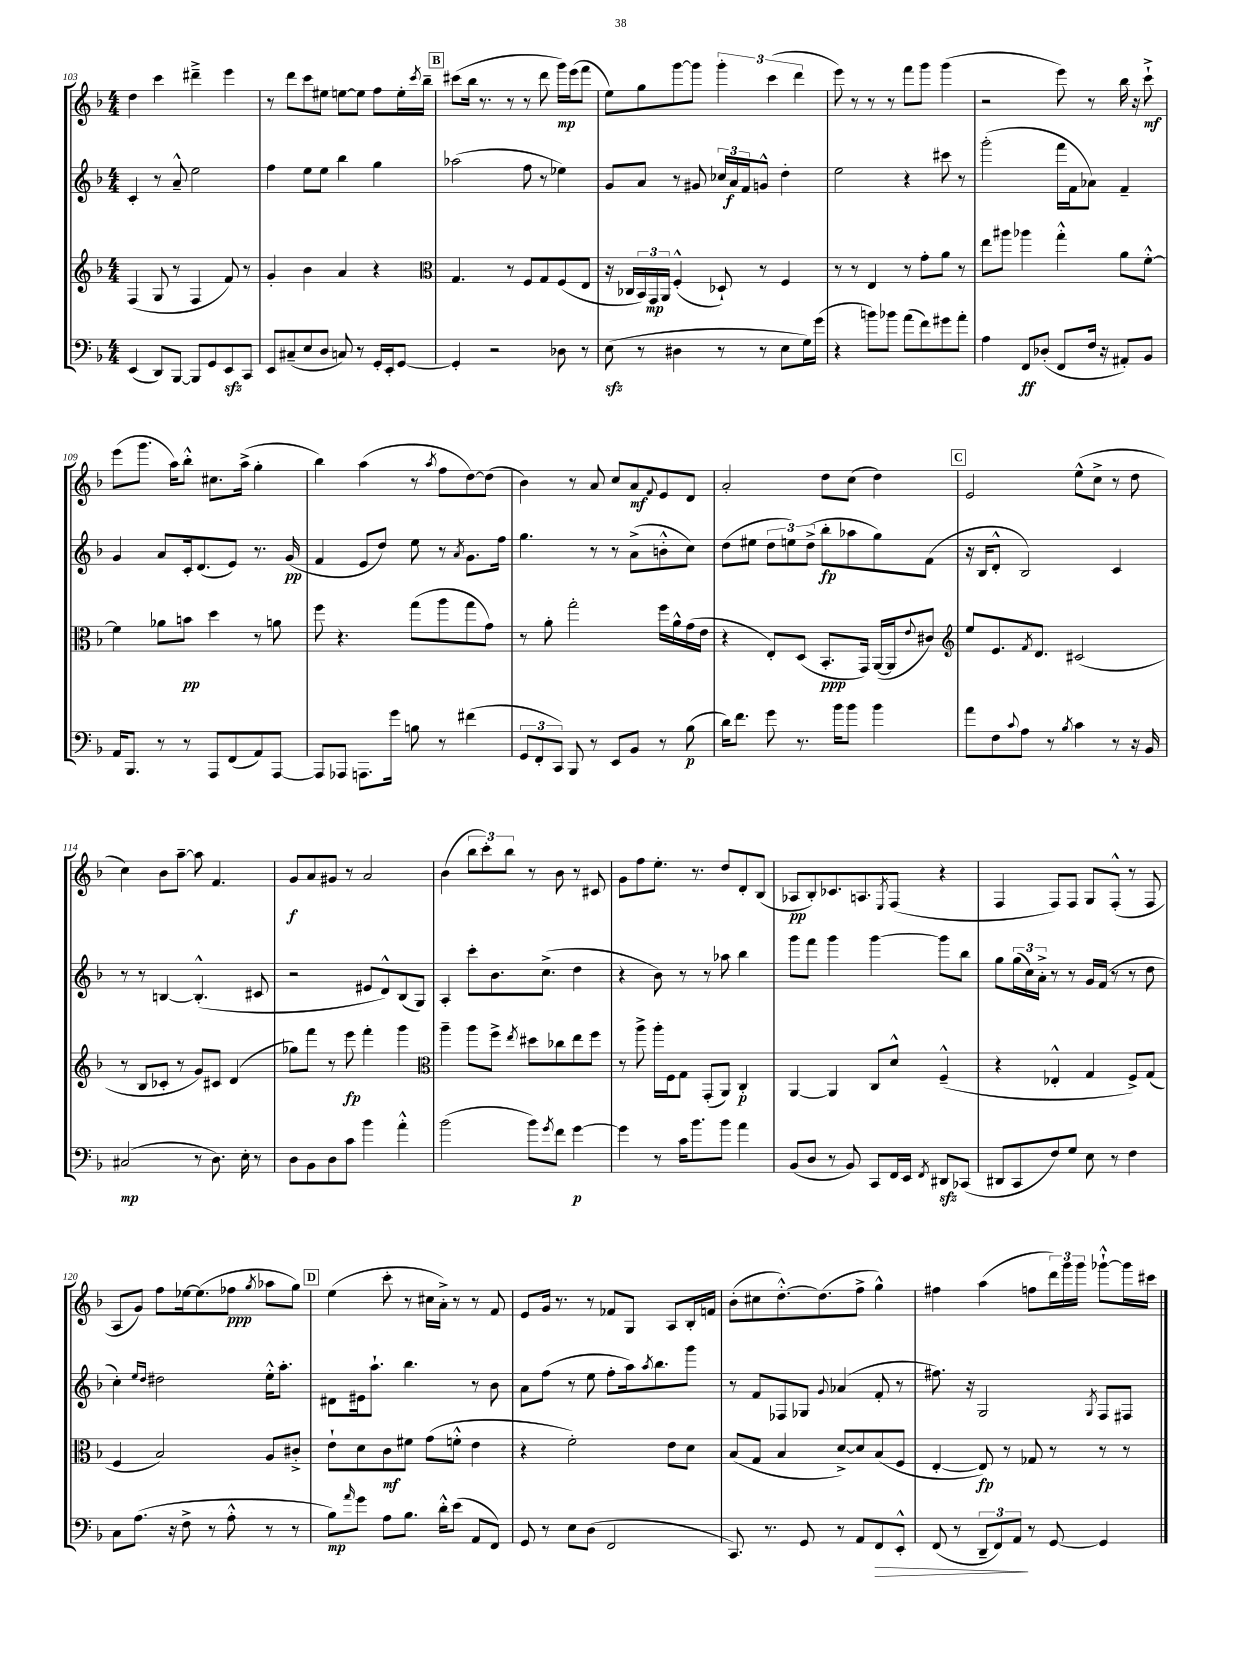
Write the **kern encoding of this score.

**kern	**kern	**kern	**kern
*staff4	*staff3	*staff2	*staff1
*clefF4	*clefG2	*clefG2	*clefG2
*k[b-]	*k[b-]	*k[b-]	*k[b-]
*M4/4	*M4/4	*M4/4	*M4/4
(4EE/	(4F/	4c'/	4dd\
8DD/L)	8G/	8r	4ccc\
[8BBB-/J	8r	8a~^^/	.
8BBB-/]L	4F/	2ee\	4ddd#~^\
8GG/	.	.	.
8EE/	8f/)	.	4eee\
8CC/J	8r	.	.
=	=	=	=
8EE/L	4g'/	4ff\	8r
(8C#~/	.	.	8ddd\L
8E/	4b-\	8ee\L	8ccc\
8D/J	.	8ee\J	8ee#\J
8C/)	4a/	4bb-\	[8ee\L
8r	.	.	8ee\]J
16GG'/LL	4r	4gg\	8ff\L
16EE'/J	.	.	.
[8GG/J	.	.	16ee'\L
.	.	.	8qccc/
.	.	.	16bb-~\JJ
=	=	=	=
*	*clefC3	*	*
4GG'/]	4.G/	(2aa-\	(8ccc#\L
.	.	.	16bb-\Jk
.	.	.	8.r
2r	.	.	.
.	8r	.	8r
.	8F/L	8ff\	8r
.	8G/	8r	8ddd\
8D-\	(8F/	4ee-\)	16ggg\LL)
.	.	.	(16eee\J
8r	8E/J	.	8fff\J
=	=	=	=
(8E\	16r	8g/L	8ee\L)
.	16C-/LL	.	.
8r	24BB-/)	8a/J	8gg\
.	24GG/	.	.
.	24AA/JJ	.	.
4D#\	(4F'^^/	8r	[8ggg\
.	.	8g#/	8ggg\]J
8r	8D-`/)	24cc-/LL	6ggg'\
.	.	24a/	.
.	.	24f/J	.
8r	8r	8g^^/J	.
.	.	.	(6ccc\
8E\L	4F/	4dd'\	.
.	.	.	6ddd\
16G\L)	.	.	.
(16g\JJ	.	.	.
=	=	=	=
4r	8r	2ee\	8eee\)
.	8r	.	8r
8b\L)	4E/	.	8r
8b-\J	.	.	8r
(8a\L	8r	4r	8fff\L
8f\)	8g'\L	.	8ggg\J
8g#\	8a\J	8ccc#\	(4ggg\
8a'\J	8r	8r	.
=	=	=	=
4A\	8ee\L	(2ggg'\	2r
.	8aa#\J	.	.
8FF/L	4aa-\	.	.
(8D-'/J	.	.	.
8FF/L	4gg'^^\	16fff\LL	8eee\)
.	.	16f\J	.
16F/Jk	.	8a-\J)	8r
16r	.	.	.
8AA#'/L)	8a\L	4f~/	16bb-\
.	.	.	16r
8BB-/J	[8f'^^\J	.	8ccc`^\
=	=	=	=
16AA/LK	4f\]	4g/	(8eee\L
8.BBB-/J	.	.	.
.	.	.	8.ggg\J
8r	8a-\L	8a/L	.
.	.	.	16aa\LK)
8r	8b\J	16c'/k	8bb-'^^\J
.	.	(8.d/	.
8AAA/L	4dd\	.	8.cc#\L
(8FF/	.	8e/J)	.
.	.	.	(16aa^\Jk
8AA/)	8r	8.r	4gg'\
[8AAA/J	8a\	.	.
.	.	(16g/	.
=	=	=	=
8AAA/]L	8ff\	4f/	4bb-\)
8AAA-/J	4.r	.	.
8.AAA\L	.	8e/L	(4aa\
.	.	8dd/J)	.
16g\Jk	.	.	.
8B\	(8gg\L	8ee\	8r
.	.	.	8qaa/
8r	8aa\	8r	8ff\L
.	.	8qa/	.
(4f#\	8gg\	8.g\L	[8dd\)
.	8g\J)	.	(8dd\]J
.	.	16ff\Jk	.
=	=	=	=
12GG/L	8r	4.gg\	4b-\)
12FF'/	.	.	.
.	8a'\	.	.
12CC/J)	.	.	.
8BBB-/	2gg'\	.	8r
8r	.	8r	8a/
8EE/L	.	8r	8cc/L
8BB-/J	.	(8a^\L	8a/
.	.	.	8qqf/
8r	16ff\LL	8b'^^\	8e/
.	16a^^\	.	.
(8B-\	(16g\	8cc\J)	8d/J
.	16e\JJ	.	.
=	=	=	=
16d\LK)	4r	(8dd\L	2a'/
8.f\J	.	.	.
.	.	8ee#\J	.
8g\	8E'/L)	12dd\L	.
.	.	12ee\)	.
8.r	(8D/J	.	.
.	.	(12dd^\J	.
.	8.BB-'/L	8bb-'\L	8dd\L
16b-\LK	.	.	.
8b-\J	.	8aa-\	(8cc\J
.	16GG/Jk)	.	.
4b-\	([16AA/LL	8gg\)	4dd\)
.	16AA/]J	.	.
.	8qqe/	.	.
.	8c#/J)	(8f\J	.
=	=	=	=
*	*clefG2	*	*
8a\L	8ee/L	16r	2e/
.	.	16B-/LK	.
8F\	8.e/	8d'^^/J	.
8qqc/	.	.	.
8A\J	.	2B-/)	.
.	8qf/	.	.
.	8.d/J	.	.
8r	.	.	.
8qB-/	.	.	.
4c\	(2c#/	.	(8ee^^\L
.	.	.	8cc^\J
8r	.	4c/	8r
16r	.	.	8dd\
16BB-/	.	.	.
=	=	=	=
(2C#/	8r	8r	4cc\)
.	8B-/L	8r	.
.	8c-'/J	[4B/	8b-\L
.	8r	.	[8aa~\J
8r	8g/L)	(4.B'^^/]	8aa\]
8.D\)	8c#/J	.	4.f/
.	(4d/	.	.
16E'\	.	.	.
8r	.	8c#/	.
=	=	=	=
8D\L	8gg-\L)	2r	8g/L
8BB-\	8fff\J	.	8a/
8D\	8r	.	8g#/J
8c\J	8eee\	.	8r
4b-\	4fff'\	8e#/L	2a/
.	.	8d^^/)	.
4a'^^\	4ggg\	(8B-/	.
.	.	8G/J)	.
=	=	=	=
*	*clefC3	*	*
(2b-\	4aa~\	4A'/	(4b-\
.	8aa\L	8ccc'\L	12bb-\L
.	.	.	12ccc'\)
.	8ff^\J	8.b-\	.
.	.	.	12bb-\J
.	8qee/	.	.
8b-\L)	8dd#\L	.	8r
.	.	(8.cc^\J	.
8qg/	.	.	.
8f\J	8cc-\	.	8b-\
[4g\	8ee\	4dd\	8r
.	8ff\J	.	8c#/
=	=	=	=
4g\]	8r	4r	8g\L
.	8aa^\	.	8ff\
8r	16aa'\LL	8b-\)	8.ee'\J
.	16F\J	.	.
16c\LK	8G\J	8r	.
8.b-\	.	.	8.r
.	(8GG'/L	8r	.
8b-\J	8AA/J)	8aa-\	8dd/L
4a\	4C'/	4bb-\	8d'/
.	.	.	(8B-/J
=	=	=	=
(8BB-/L	[4AA/	8ggg\L	8A-/L
8D/J	.	8fff\J	8B-'/)
8r	4AA/]	4ggg\	8.c-/
8BB-/)	.	.	.
.	.	.	8.A/
8CC/L	8C/L	[4ggg\	.
.	.	.	8qE/
16FF/L	8d^^/J	.	(8F/J
16EE/JJ	.	.	.
8qFF/	.	.	.
8DD#/L	(4F~^^/	8ggg\]L	4r
(8CC-/J	.	8bb-\J	.
=	=	=	=
8DD#/L	4r	8gg\L	4F/
8CC/	.	(24gg\L	.
.	.	24cc\)	.
.	.	24a'^\JJ	.
8F/)	4E-'^^/	8r	8F/L)
8G/J	.	8r	8F/J
8E\	4G/	16g/LL	8G/L
.	.	(16f/JJ	.
8r	.	8r	(8F'^^/J
4F\	8F^/L)	8r	8r
.	(8G/J	8dd\	8F/
=	=	=	=
8C\L	4F/	4cc'\)	8A/L
(8.A\J	.	.	8g/J)
.	.	16qqee/LL	.
.	.	16qqdd/JJ	.
.	2B-/)	2dd#\	8ff\L
16r	.	.	.
8F^\	.	.	[16ee-\k
.	.	.	(8.ee-\]
8r	.	.	.
8A'^^\	.	.	8ff-\J
.	.	.	8qgg/
8r	8A/L	16ee'^^\LK	8aa-\L
.	.	8.aa'\J	.
8r	8c#'^/J	.	8gg\J)
=	=	=	=
8B-\L)	8e`\L	8d#\L	(4ee\
16qqa/	.	.	.
8g\J	8d\	16e#\k	.
.	.	8.aa`\J	.
8A\L	8c\	.	8ccc'\
8.B-\J	8f#\J	4.bb-\	8r
.	(8g\L	.	16cc#\LL
16d'^^\LK	.	.	16a'^\JJ)
(8e\J	8f'^^\J	.	8r
8AA/L	4e\	8r	8r
8FF/J)	.	8b-\	8f/
=	=	=	=
8GG/	4r	8a\L	8e/L
8r	.	(8ff\J	16g/Jk
.	.	.	8.r
8E\L	2f'\)	8r	.
(8D\J	.	8ee\	8r
2FF/	.	8ff'\L	8f-/L
.	.	16aa\k)	8G/J
.	.	8qaa/	.
.	.	8.bb-\	.
.	8e\L	.	8A/L
.	8d\J	8ggg\J	16B-'/L
.	.	.	16f/JJ
=	=	=	=
8.CC/)	(8B-/L	8r	(8b-'\L
.	8G/J	8f/L	8cc#\
8.r	.	.	.
.	4B-/	8F-/	[8.dd'^^\)
8GG/	.	8G-/J	.
.	.	.	(8.dd\]
.	.	8qqg/	.
8r	[8d^/L)	(4a-/	.
8AA/L	8d/]	.	8ff^\J
8FF/	(8B-/	8f'/	4gg^^\)
8EE'^^/J	8F/J	8r	.
=	=	=	=
(8FF/	[4E'/	8.ff#\)	4ff#\
8r	.	.	.
.	.	16r	.
12DD~/L	8E/])	2G/	(4aa\
12FF/)	.	.	.
.	8r	.	.
12AA/J	.	.	.
8r	8G-/	.	8ff\L
[8GG/	8r	.	24ddd\L)
.	.	.	24ggg\
.	.	.	24ggg\JJ
.	.	8qG/	.
4GG/]	8r	8F/L	[8ggg-`^^\L
.	8r	8F#/J	16ggg-\]L
.	.	.	16ccc#\JJ
==	==	==	==
*-	*-	*-	*-
